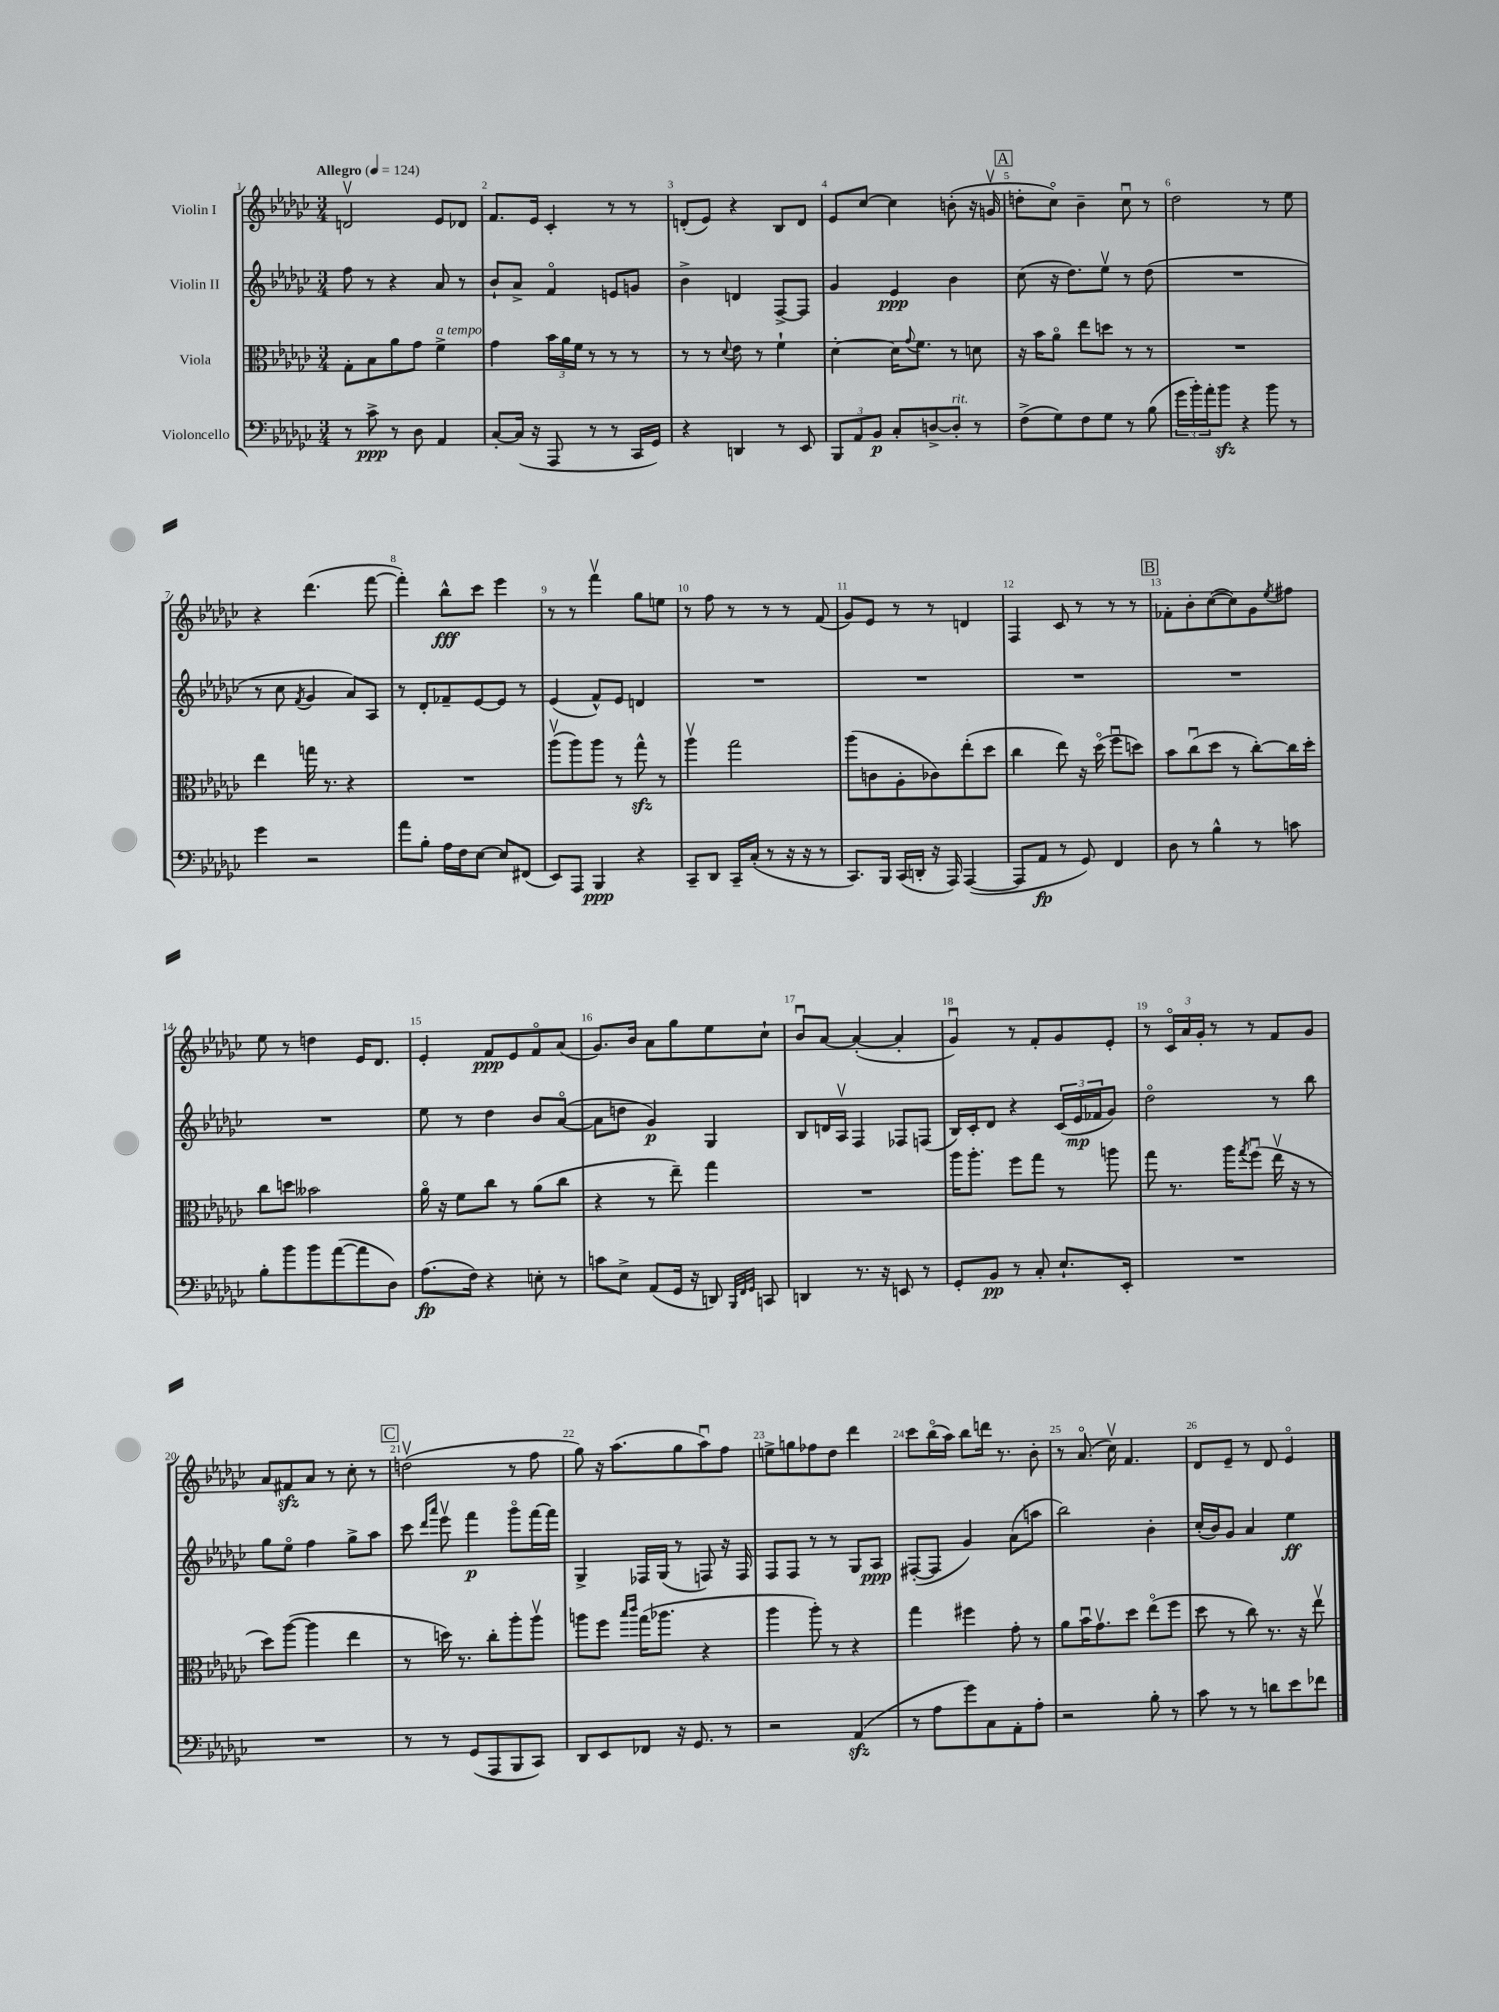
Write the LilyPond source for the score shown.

<<
\new StaffGroup <<
\new Staff = "s0" \with { instrumentName = "Violin I" } {
    \clef treble \key ges \major \numericTimeSignature \time 3/4 \tempo "Allegro" 4 = 124
    d'2\upbow ees'8 des'8 |
    f'8. ees'16 ces'4-. r8 r8 |
    d'8-.( ees'8) r4 bes8 d'8 |
    ees'8 ces''8~ ces''4 b'8-.( r16 g'16\upbow |
    \mark \markup { \box "A" } d''8-. ces''8\flageolet) bes'4-- ces''8\downbow r8 |
    des''2 r8 ees''8 |
    r4 des'''4.( f'''8~ |
    f'''4-.) bes''8-^\fff ces'''8 ees'''4 |
    r8 r8 f'''4\upbow ges''8 e''8 |
    r8 f''8 r8 r8 r8 f'8( |
    ges'8) ees'8 r8 r8 d'4 |
    f4 ces'8 r8 r8 r8 |
    \mark \markup { \box "B" } fes'8-. bes'8-. ces''8~( ces''8) ges'8 \acciaccatura { ees''8 } fis''8 |
    ees''8 r8 d''4 ees'16 des'8. |
    ees'4-. f'8\ppp ees'8 f'8\flageolet aes'8( |
    ges'8.) bes'16 aes'8 ges''8 ees''8 ces''8-! |
    bes'8\downbow aes'8~ aes'4~-.( aes'4-. |
    ges'4\downbow) r8 f'8-. ges'8 ees'8-. |
    r8 \tuplet 3/2 { ces'16\flageolet aes'16 ges'16-. } r8 r8 f'8 ges'8 |
    aes'8 fis'8\sfz aes'8 r8 ces''8-. r8 |
    \mark \markup { \box "C" } d''2\upbow( r8 f''8 |
    ges''8) r16 aes''8.( ges''8 aes''8\downbow) f''8 |
    e''8-> g''8 fes''8 des''8 des'''4 |
    ces'''8 bes''16\flageolet( aes''16) bes''8 d'''16 r8. bes'8-. |
    r8 aes'8.\flageolet( ces''16\upbow) f'4. |
    des'8 ees'8-- r8 des'8 ees'4\flageolet \bar "|." |
}
\new Staff = "s1" \with { instrumentName = "Violin II" } {
    \clef treble \key ges \major \numericTimeSignature \time 3/4
    f''8 r8 r4 aes'8 r8 |
    bes'8-! aes'8-> f'4\flageolet e'8 g'8 |
    bes'4-> d'4 f8~-> f8 |
    ges'4 ees'4\ppp bes'4 |
    \mark \markup { \box "A" } ces''8( r16 des''8.) ees''8\upbow r8 des''8( |
    R2. |
    r8 ces''8 \acciaccatura { f'8 } ges'4 aes'8) aes8 |
    r8 des'8-. fes'8-- ees'8~ ees'8 r8 |
    ees'4( f'8-^) ees'8 d'4 |
    R2. |
    R2. |
    R2. |
    \mark \markup { \box "B" } R2. |
    R2. |
    ees''8 r8 des''4 bes'8 aes'8~\flageolet( |
    aes'8 d''8 ges'4\p) ges4 |
    bes8 d'16 aes16\upbow f4 fes8 f8( |
    bes16) ces'16-. des'8 r4 \tuplet 3/2 { ces'16( ees'16\mp fes'16 } ges'8) |
    des''2\flageolet r8 bes''8 |
    ges''8 ees''8\flageolet f''4 ges''8-> aes''8 |
    \mark \markup { \box "C" } ces'''8 \grace { des'''16 aes'''16 } ees'''8\upbow f'''4\p ges'''8\flageolet f'''16~ f'''16 |
    ges4-> fes16 ges16( r8 f8) r16 f16 |
    f8 f8 r8 r8 ges8 aes8\ppp |
    fis8~-.( fis8 ges'4) aes'8( a''8 |
    bes''2) bes'4-. |
    ces''16-.( bes'16) ges'8 aes'4 ees''4\ff \bar "|." |
}
\new Staff = "s2" \with { instrumentName = "Viola" } {
    \clef alto \key ges \major \numericTimeSignature \time 3/4
    ges8-. bes8 aes'8 ges'8 f'4->^\markup { \italic "a tempo" } |
    ges'4 \tuplet 3/2 { bes'16 aes'16 f'16 } r8 r8 r8 |
    r8 r8 \appoggiatura { des'8 } ees'8 r8 f'4-! |
    des'4~-. des'16 \appoggiatura { ges'8 } f'8. r8 d'8 |
    \mark \markup { \box "A" } r16 bes'16 aes'8\flageolet ees''8 d''8 r8 r8 |
    R2. |
    ees''4 g''16 r8. r4 |
    R2. |
    aes''8\upbow( aes''8) aes''8 r8 ges''8-^\sfz r8 |
    aes''4\upbow ges''2 |
    aes''8( c'8 aes8-. ces'8) ees''8-.( des''8 |
    ces''4 ees''8) r16 des''16\flageolet( f''8\downbow d''8) |
    \mark \markup { \box "B" } bes'8 ces''8\downbow( des''8 r8 ces''8~-.) ces''16 des''16-. |
    ces''8 d''8 beses'2 |
    aes'16\flageolet r16 f'8 ces''8 r8 aes'8( ces''8 |
    r4 r8 ees''8--) ges''4 |
    R2. |
    aes''16 aes''8.-. f''8 ges''8 r8 a''8 |
    ges''8 r8. aes''16 \acciaccatura { ges''8 } f''8\downbow( ees''16\upbow r16 r8 |
    des''8) aes''8~( aes''4 ees''4 |
    \mark \markup { \box "C" } r8 d''16) r8. ces''8-. aes''8-. aes''8\upbow |
    a''8 f''8 \grace { bes''16 ces'''16 } ges''16( aes''8. r4 |
    aes''4 aes''8-.) r8 r4 |
    ges''4 fis''4 ges'8-. r8 |
    aes'8 bes'16\downbow ges'8.\upbow des''8 ees''8\flageolet( f''8 |
    des''8 r8 ces''8) r8. r16 ees''8\upbow \bar "|." |
}
\new Staff = "s3" \with { instrumentName = "Violoncello" } {
    \clef bass \key ges \major \numericTimeSignature \time 3/4
    r8 ces'8->\ppp r8 des8 aes,4 |
    ces8~-. ces16( r16 aes,,8 r8 r8 ces,16 ges,16) |
    r4 d,4 r8 ees,8 |
    \tuplet 3/2 { bes,,8 aes,8 bes,8\p } ces8-. d8~-> d8-.^\markup { \italic "rit." } r8 |
    \mark \markup { \box "A" } f8->( ges8) f8 ges8 r8 bes8( |
    \tuplet 3/2 { ges'16 bes'16-.) aes'16-. } bes'8\sfz r4 bes'8 r8 |
    ges'4 r2 |
    aes'8 bes8-. aes16 f16 ees8~ ees8 fis,8( |
    ees,8) aes,,8 bes,,4\ppp r4 |
    ces,8-- des,8 ces,16-- ces16-.( r8 r16 r16 r8 |
    ces,8.) bes,,16 ces,16( d,16-. r16 aes,,16) aes,,4~( |
    aes,,8 aes,8\fp r8 ges,8) f,4 |
    \mark \markup { \box "B" } des8 r8 bes4-^ r8 c'8 |
    bes8-. bes'8 bes'8 aes'8~( aes'8 des8) |
    aes8.\fp( f16) r4 e8-. r8 |
    c'8 ees8-> aes,8( ges,16 r16 d,8) \grace { bes,,32 f,32 ges,32 } c,8 |
    d,4 r8. r16 e,8 r8 |
    ges,8-. bes,8\pp r8 ces8-. ees8.-! ees,16-. |
    R2. |
    R2. |
    \mark \markup { \box "C" } r8 r8 ges,8( aes,,8 bes,,8 ces,8) |
    des,8 ees,8 fes,8 r16 ges,8. r8 |
    r2 aes,4\sfz( |
    r8 aes8 ges'8) ces8 aes,8-. aes8-. |
    r2 bes8-. r8 |
    ces'8 r8 r8 d'8 ees'8 fes'8 \bar "|." |
}
>>
>>
\layout { \context { \Score \override BarNumber.break-visibility = ##(#f #t #t) barNumberVisibility = #all-bar-numbers-visible } }
